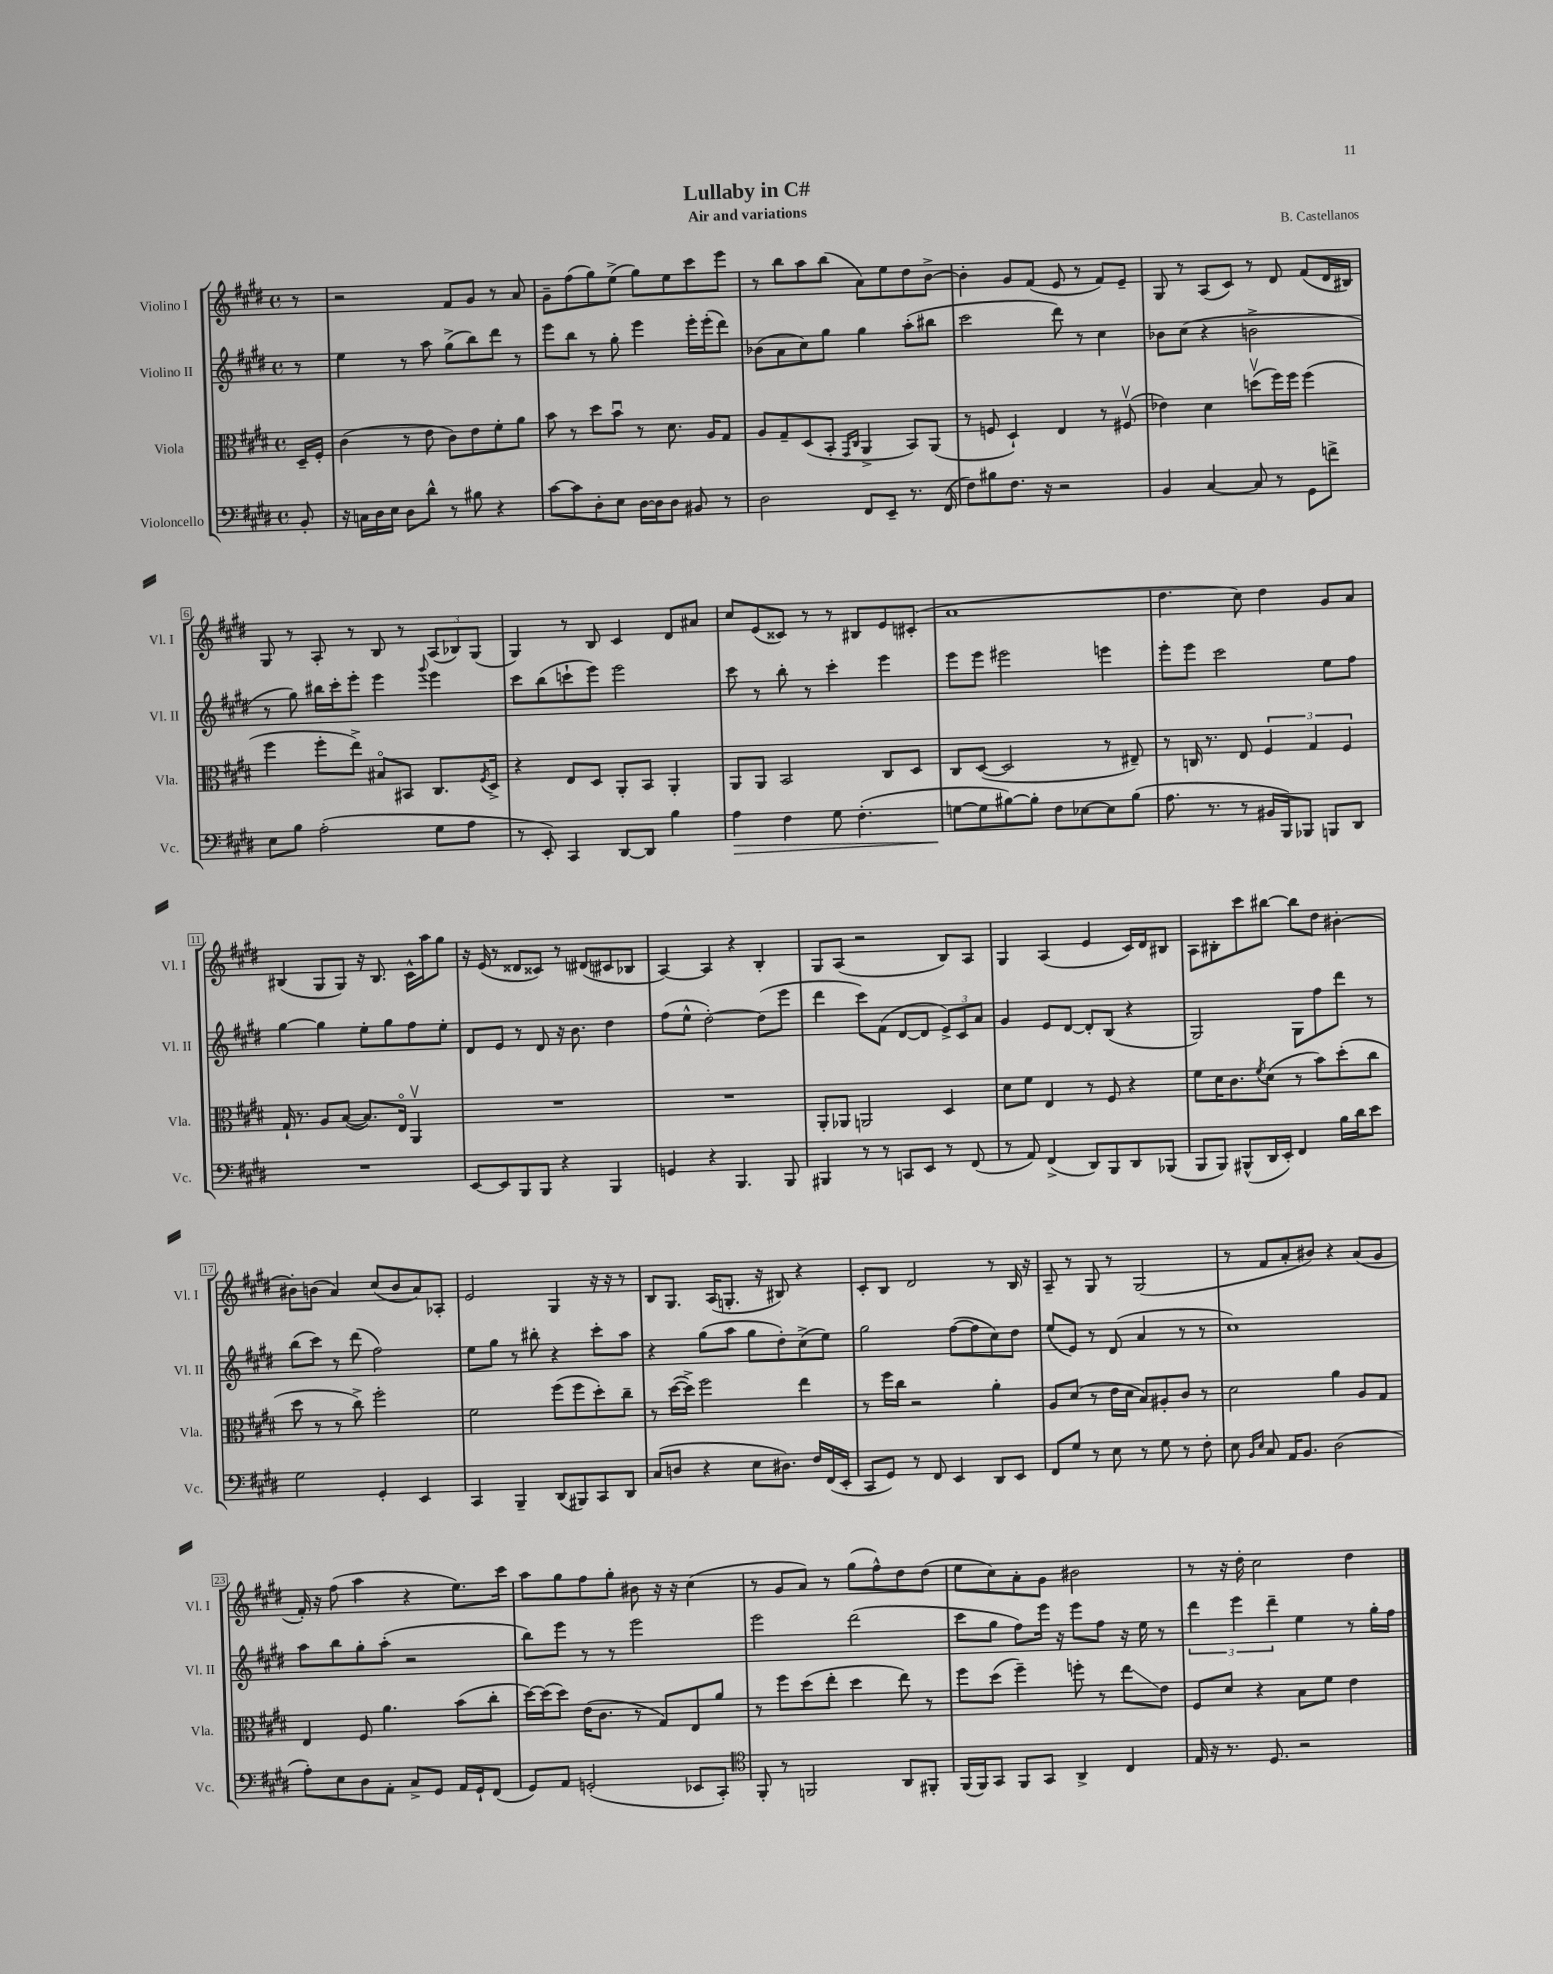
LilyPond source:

\header { title = "Lullaby in C#" composer = "B. Castellanos" subtitle = "Air and variations" }
<<
\new StaffGroup <<
\new Staff = "s0" \with { instrumentName = "Violino I" shortInstrumentName = "Vl. I" } {
    \clef treble \key e \major \defaultTimeSignature \time 4/4 \partial 8
    r8 |
    r2 fis'8 gis'8 r8 a'8 |
    gis'8-- fis''8( gis''8) e''8->( gis''8) e''8 cis'''8 e'''8 |
    r8 b''8 a''8 b''8( a'8) e''8 dis''8 b'8~-> |
    b'4-. gis'8 fis'8( e'8 r8 fis'8) e'8-- |
    gis8 r8 a8( cis'8) r8 dis'8 fis'8( dis'16 bis16) |
    gis8 r8 a8-. r8 b8 r8 \tuplet 3/2 { a8( bes8) gis8( } |
    gis4) r8 b8 cis'4 dis'8 ais'8 |
    cis''8 e'8( cisis'8) r8 r8 bis8 e'8 cis'8-.( |
    a'1 |
    dis''4. cis''8) dis''4 gis'8 a'8 |
    bis4( gis8 gis8) r16 bis8. cis'16-^ a''16 gis''8 |
    r16 e'16( r8 disis'8 cisis'8) r8 dis'8( cis'8 bes8 |
    a4~) a4 r4 b4-. |
    gis8 a8( r2 b8) a8 |
    gis4 a4( e'4 cis'16) dis'16 bis8 |
    a8 bis8-. cis'''8 bis''8~ bis''8 dis''8 bis'4~-. |
    bis'8-. b'8( a'4) cis''8( b'8 a'8) aes8-. |
    e'2 gis4 r16 r16 r8 |
    b8 gis8. a16( g8.-. r16 bis8) r4 |
    cis'8-. b8 dis'2 r8 b16 r16 |
    a8-- r8 gis8 r8 gis2( |
    r8 fis'8 a'8-. bis'8) r4 a'8( gis'8 |
    fis'16-.) r16 fis''8( a''4 r4 e''8.) cis'''16 |
    a''8 gis''8 fis''8 gis''8-. bis'8 r16 r16 cis''4( |
    r8 gis'8 a'8) r8 gis''8( fis''8-^) dis''8 dis''8( |
    e''8 cis''8) a'8-. gis'8 bis'2 |
    r8 r16 dis''16-. cis''2 dis''4 \bar "|." |
}
\new Staff = "s1" \with { instrumentName = "Violino II" shortInstrumentName = "Vl. II" } {
    \clef treble \key e \major \defaultTimeSignature \time 4/4 \partial 8
    r8 |
    e''4 r8 a''8 gis''8->( b''8) dis'''8 r8 |
    e'''8 b''8 r8 gis''8-. e'''4 e'''16-. e'''16-.( dis'''8) |
    bes'8( a'8 cis''8) gis''8 gis''4 a''8-.( bis''8 |
    cis'''2 dis'''8) r8 cis''4 |
    bes'8 cis''8( r4 b'2-> |
    r8 gis''8) bis''16 cis'''16-. e'''8-. e'''4 \appoggiatura { gis'''8 } e'''4 |
    cis'''8 b''8( c'''8-! e'''8) e'''2 |
    cis'''8 r8 b''8-. r8 cis'''4-. e'''4 |
    e'''8 e'''8 eis'''2 e'''4 |
    e'''8-. e'''8 cis'''2 e''8 fis''8 |
    gis''4~ gis''4 e''8-. gis''8 fis''8 e''8-. |
    dis'8 e'8 r8 dis'8 r16 b'8. dis''4 |
    fis''8( e''8-^ dis''2~-.) dis''8( e'''8 |
    dis'''4 cis'''8) fis'8( dis'8~ dis'8 \tuplet 3/2 { e'8->) cis'8 a'8 } |
    gis'4 e'8 dis'8~ dis'8-. b8( r4 |
    gis2) gis8 fis''8 dis'''8 r8 |
    b''8( cis'''8) r8 dis'''8( fis''2) |
    e''8 gis''8 r8 bis''8-. r4 cis'''8-. a''8 |
    r4 gis''8( a''8 gis''8 dis''8-.) cis''8->( e''8) |
    gis''2 fis''8~( fis''8 cis''8) dis''8 |
    e''8( e'8) r8 dis'8( a'4 r8 r8 |
    cis''1) |
    a''8 b''8 gis''8-. a''8-.( r2 |
    b''8) e'''8 r8 r8 e'''2 |
    e'''2 dis'''2( |
    cis'''8 gis''8 fis''8) e'''16 r16 e'''8 fis''8 r16 e''16 r8 |
    \tuplet 3/2 { dis'''4 e'''4 dis'''4-- } e''4 r8 gis''16-. fis''16 \bar "|." |
}
\new Staff = "s2" \with { instrumentName = "Viola" shortInstrumentName = "Vla." } {
    \clef alto \key e \major \defaultTimeSignature \time 4/4 \partial 8
    dis16-- fis16-. |
    cis'4( r8 e'8 cis'8) e'8 fis'8-. a'8 |
    b'8 r8 dis''8 b'8\downbow r8 dis'8. a16 gis8 |
    a8 gis8-- dis8( b,8-. \grace { gis,16 cis16 } a,4-> b,8) a,8( |
    r8 f8 dis4-!) e4 r8 fis8\upbow( |
    ees'4) dis'4 d''8\upbow( fis''16) fis''16 fis''4( |
    fis''4 fis''8-. e''8->) bis8\flageolet bis,8 cis8. \acciaccatura { fis8 } dis16-> |
    r4 e8 dis8 a,8-. b,8 a,4-. |
    a,8 a,8 b,2 cis8 dis8 |
    cis8 dis8~( dis2 r8 eis8--) |
    r8 c16 r8. e8 \tuplet 3/2 { fis4 gis4 fis4 } |
    gis16-! r8. a8 b8~( b8.) e16\flageolet a,4\upbow |
    R1 |
    R1 |
    a,8-. aes,8 a,2 dis4 |
    dis'8 fis'8 e4 r8 fis8 r4 |
    fis'8 dis'16 cis'8. \acciaccatura { fis'8 } dis'8( r8 b'8) dis''8-.( cis''8 |
    dis''8 r8 r8 cis''8->) fis''2-. |
    fis'2 fis''8( fis''8 dis''8-.) cis''8-- |
    r8 dis''16~( dis''16->) fis''2 e''4 |
    r8 fis''16 cis''16 r2 a'4-. |
    a8 dis'8( r8 e'16 dis'16 b8) ais8-. cis'8 r8 |
    dis'2 a'4 a8 gis8 |
    e4 fis8 a'4. b'8( cis''8-. |
    dis''16~) dis''16( dis''8) e'16( cis'8. r8 gis8) e8 a'8 |
    r8 fis''8 dis''8( e''8-. dis''4 e''8) r8 |
    fis''8 dis''8( fis''4--) f''8-. r8 e''8\glissando e'8 |
    fis8 dis'8 r4 b8 fis'8 e'4 \bar "|." |
}
\new Staff = "s3" \with { instrumentName = "Violoncello" shortInstrumentName = "Vc." } {
    \clef bass \key e \major \defaultTimeSignature \time 4/4 \partial 8
    b,8-. |
    r16 c16 dis16 e16 dis8 dis'8-^ r8 bis8 r4 |
    cis'8~ cis'8 dis8-. e8 dis16~ dis16 dis8 bis,8 r8 |
    dis2 fis,8 e,8-- r8. fis,16( |
    fis8) bis8 fis8. r16 r2 |
    b,4 cis4~ cis8 r8 gis,8 f'8-> |
    e8 b8 a2-.( gis8 a8 |
    r8 e,8-.) cis,4 dis,8~ dis,8 b4 |
    a4\> fis4 gis8 fis4.-.( |
    g8~\! g8 bis8~) bis8-. fis8 ees8~ ees8 bis8( |
    a8. r8. r8 bis,16 b,,16) bes,,8 b,,8 dis,8 |
    R1 |
    e,8~ e,8 b,,8 b,,8 r4 b,,4 |
    g,4 r4 b,,4. b,,8 |
    bis,,4 r8 r8 c,8 e,8 r8 fis,8( |
    r8 a,8) fis,4->( dis,8) b,,8 dis,8 bes,,8( |
    b,,8 b,,8) bis,,8-^( dis,16 e,16-.) fis,4 b16 dis'16 e'8 |
    gis2 gis,4-. e,4 |
    cis,4 b,,4-- dis,8( bis,,8) cis,8 dis,8 |
    cis8( d8 r4 e8 dis8.) fis16 fis,16( e,16-. |
    cis,8 gis,8) r8 fis,8 e,4 dis,8 e,8 |
    fis,8 gis8 r8 e8 r8 gis8 r8 fis8-. |
    e8 \grace { b,16 e16 } cis8 a,16 b,8. dis2( |
    a8-.) e8 dis8 a,8-. cis8-> gis,8 a,16 gis,16-! fis,8( |
    gis,8) a,8 g,2-.( ees,8 cis,8-.) |
    \clef tenor fis,8-. r8 f,2 a,8 fis,8-. |
    fis,16( fis,16) gis,8 fis,8 gis,8 a,4-> cis4 |
    e16 r16 r8. dis8. r2 \bar "|." |
}
>>
>>
\layout { \context { \Score \override BarNumber.stencil = #(make-stencil-boxer 0.1 0.3 ly:text-interface::print) } }
